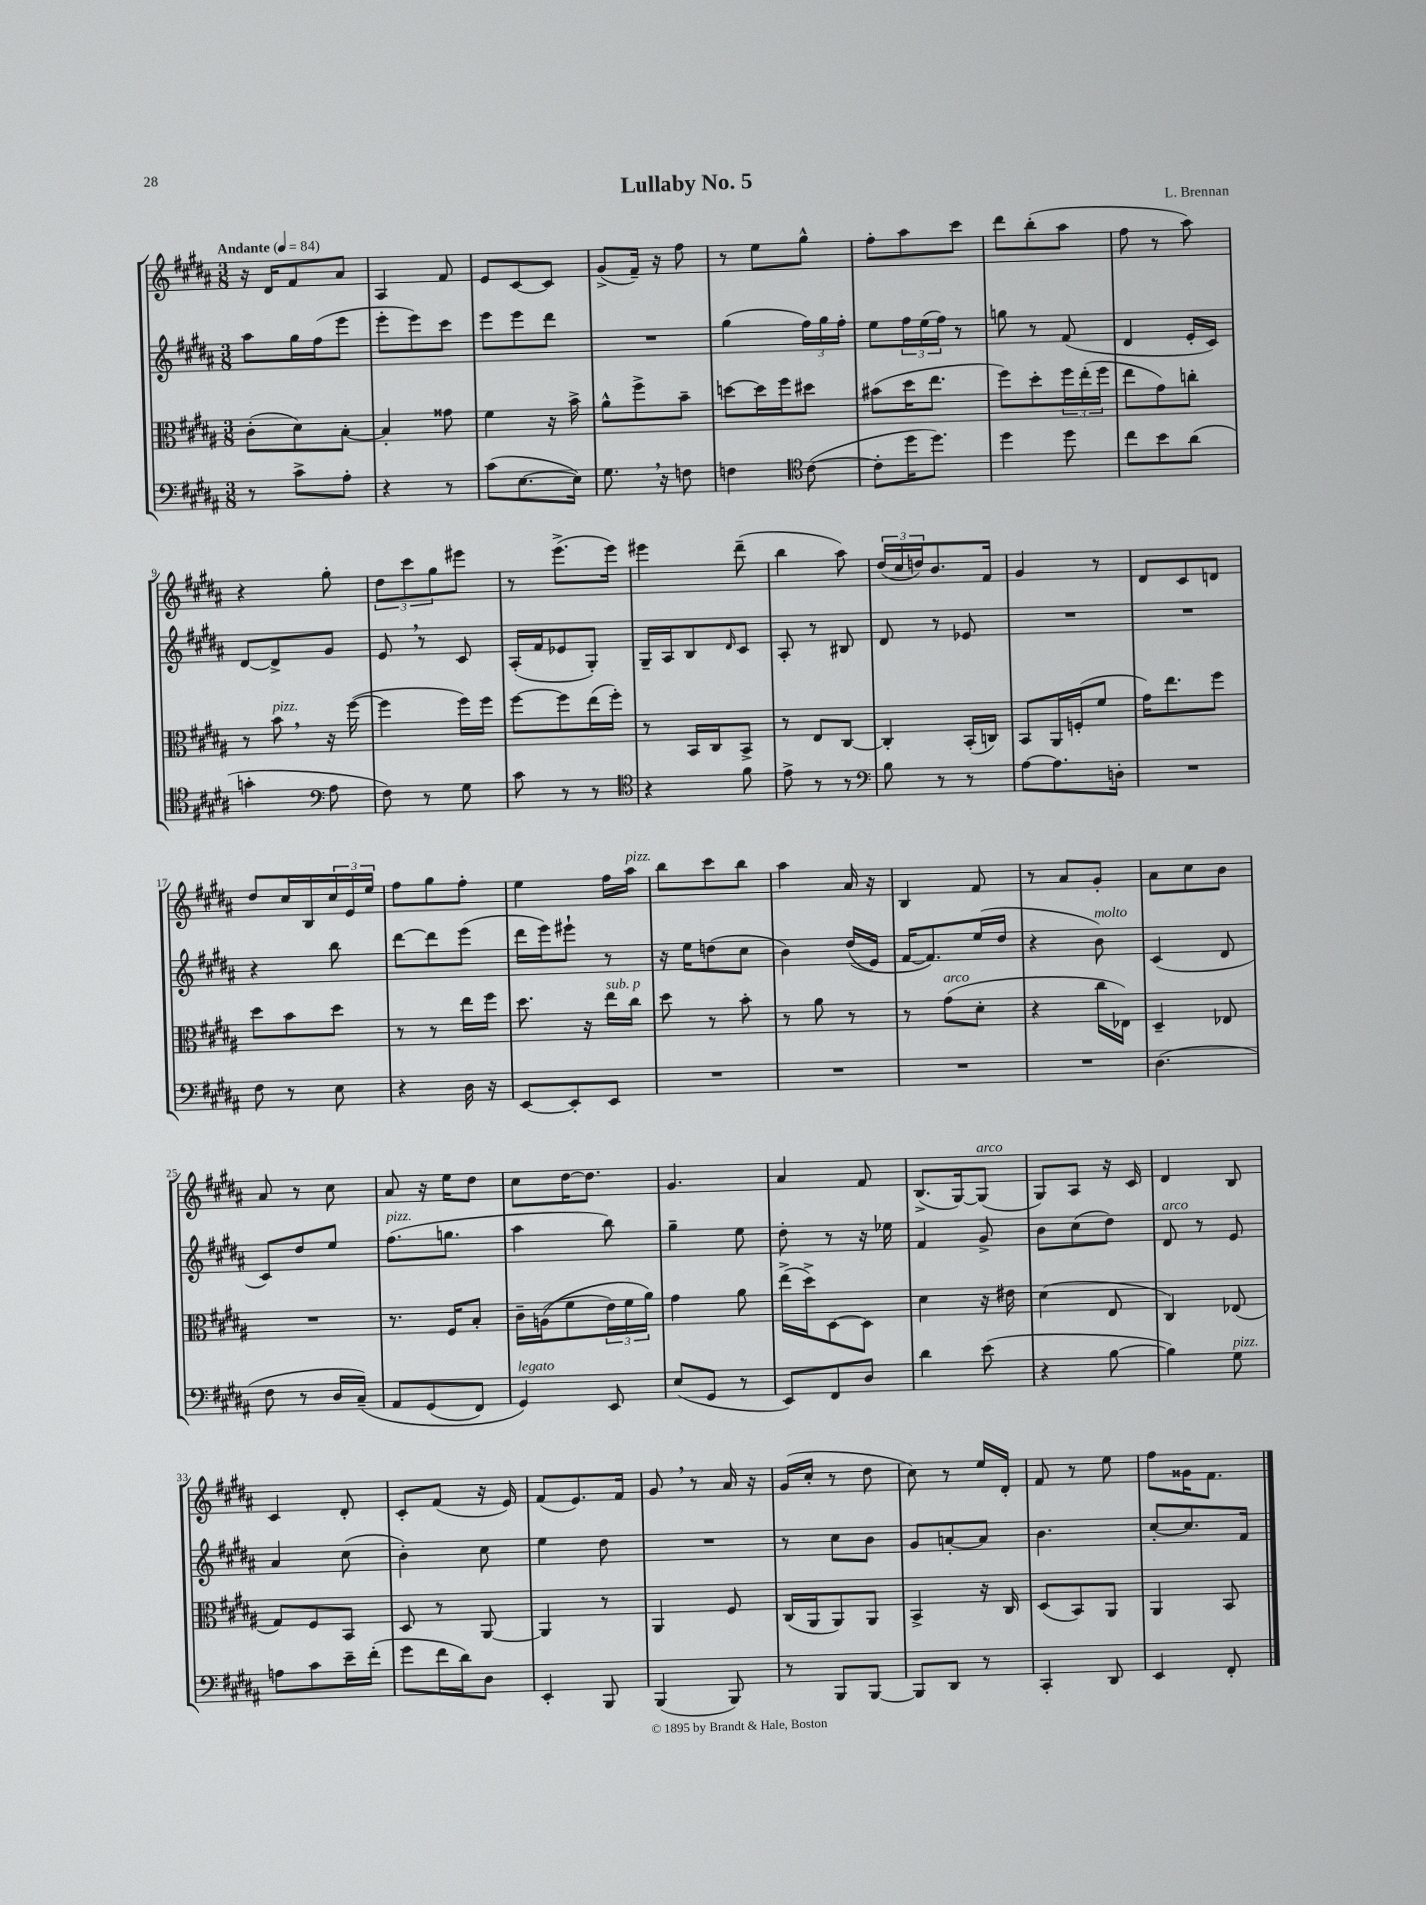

**kern	**kern	**kern	**kern
*staff4	*staff3	*staff2	*staff1
*clefF4	*clefC3	*clefG2	*clefG2
*k[f#c#g#d#a#]	*k[f#c#g#d#a#]	*k[f#c#g#d#a#]	*k[f#c#g#d#a#]
*M3/8	*M3/8	*M3/8	*M3/8
*MM84	*MM84	*MM84	*MM84
8r	(8c#'	8aa#	16r
.	.	.	16d#
8c#^	8d#)	16gg#	8f#
.	.	(16ff#	.
8A#'	[8B'	8eee	8a#
=	=	=	=
4r	4B']	8eee'	4A#
.	.	8eee)	.
8r	8g##	8ccc#	8f#
=	=	=	=
(8c#	4f#	8eee	8e
[8.E	.	8eee	[8c#
.	16r	8ddd#	8c#]
16E])	16b^	.	.
=	=	=	=
8.G#	8a#^^	4.r	(8g#^
.	8ff#^	.	16f#~)
16r	.	.	16r
8F	8b~	.	8ff#
=	=	=	=
4F	[8dd	(4gg#	8r
.	16dd]	.	8ee
.	16ff#	.	.
*clefC4	*	*	*
([8c#	8dd#	24ff#)	8gg#^^
.	.	24gg#	.
.	.	24ff#'	.
=	=	=	=
8c#']	(8b#	8ee	8ff#'
16dd#	16dd#	24ff#	8aa#
.	.	(24ee	.
8.dd#)	8.ee	.	.
.	.	24ff#)	.
.	.	8r	8ccc#
=	=	=	=
4dd#	8ff#)	8gg	8ddd#
.	8dd#'	8r	(8bb'
8dd#	24ff#	(8f#	8aa#
.	(24ee'	.	.
.	24ff#	.	.
=	=	=	=
8cc#	8ee	4d#	8ff#
8b	8g#)	.	8r
(8a#	8cc'	16e'	8aa#)
.	.	16c#)	.
=	=	=	=
4g'	8r	[8d#	4r
.	8b	8d#^]	.
*clefF4	*	*	*
8A#	16r	8g#	8gg#'
.	([16ff#	.	.
=	=	=	=
8F#)	4ff#]	8e	12dd#
.	.	.	12ccc#
8r	.	8r	.
.	.	.	12gg#
8G#	16ff#)	8c#	8eee#
.	16ff#	.	.
=	=	=	=
8c#	[8ff#	(16A#'	8r
.	.	16f#	.
8r	8ff#]	8e-	(8.eee^
8r	(16ee	8G#')	.
.	16ff#')	.	16eee)
=	=	=	=
*clefC4	*	*	*
4r	8r	16G#~	4eee#
.	.	16A#	.
.	16BB	8B	.
.	16C#	.	.
.	.	16qqd#	.
8f#	8BB^	8c#	(8ddd#~
=	=	=	=
8e^	8r	8A#'	4bb
8r	8E	8r	.
8r	[8C#	8B#	8aa#)
=	=	=	=
*clefF4	*	*	*
8B	4C#']	8d#	(24dd#
.	.	.	24cc#
.	.	.	24dd)
8r	.	8r	8.b
8r	(16BB'	8e-	.
.	16C)	.	16f#
=	=	=	=
[8A#	8BB	4.r	4g#
8.A#]	16AA#	.	.
.	(16F'	.	.
.	8f#	.	8r
16D'	.	.	.
=	=	=	=
4.r	16g#)	4.r	8d#
.	8.ee	.	.
.	.	.	8c#
.	8ff#	.	8d
=	=	=	=
8F#	8dd#	4r	8dd#
8r	8b	.	16cc#
.	.	.	16B
8E	8dd#	8bb	24cc#
.	.	.	24e
.	.	.	24ee
=	=	=	=
4r	8r	[8ddd#	8ff#
.	8r	8ddd#]	8gg#
16D#	16ee	(8eee	8ff#'
16r	16ff#	.	.
=	=	=	=
[8EE	8.dd#	16ddd#	4ee
.	.	16eee)	.
8EE']	.	8eee#`	.
.	16r	.	.
8EE	16ee	8r	16ff#
.	16cc#	.	16aa#
=	=	=	=
4.r	8dd#	16r	8bb
.	.	16ee	.
.	8r	(8dd	8ccc#
.	8b'	8cc#	8bb
=	=	=	=
4.r	8r	4b)	4aa#
.	8a#	.	.
.	8r	&((16dd#	16a#
.	.	16e)	16r
=	=	=	=
4.r	8r	[16f#	4B
.	.	8.f#]&)	.
.	(8g#	.	.
.	8d#'	(16ee	8f#
.	.	16dd#	.
=	=	=	=
4.r	4r	4r	8r
.	.	.	8a#
.	16cc#	8b)	8g#'
.	16E-)	.	.
=	=	=	=
(4.D#	4D#~	(4c#	8a#
.	.	.	8cc#
.	8E-	8d#	8b
=	=	=	=
8F#	4.r	8c#)	8a#
8r	.	8dd#	8r
16D#	.	8ee	8cc#
&(16C#~)	.	.	.
=	=	=	=
8AA#	8.r	(8.ff#	8a#
(8GG#	.	.	16r
.	16F#	8.gg	16ee
8FF#)	8B'	.	8dd#
=	=	=	=
4GG#&)	16c#~	4aa#	8cc#
.	&((16A	.	.
.	8f#	.	[16dd#
.	.	.	8.dd#]
8EE	24e)	8bb)	.
.	24f#	.	.
.	24a#&)	.	.
=	=	=	=
(8E	4g#	4gg#~	4.g#
8GG#	.	.	.
8r	8a#	8ee	.
=	=	=	=
8EE)	(16ee^	8dd#'	4a#
.	16dd#^)	.	.
8FF#	[8D#	8r	.
8D#	8D#]	16r	8f#
.	.	16ee-	.
=	=	=	=
4d#	4d#	4f#	(8.B^
.	.	.	[16G#)
(8e	16r	8g#^	(8G#]
.	16e#	.	.
=	=	=	=
4r	(4d#	8b	8G#)
.	.	(8cc#	8A#
[8B	8E	8dd#)	16r
.	.	.	16c#
=	=	=	=
4B])	4C#)	8d#	4d#
.	.	8r	.
8G#	(8E-	8e	8B
=	=	=	=
8A	8G#)	4a#	4c#
8c#	8F#	.	.
16e~	8BB	(8cc#	8d#'
(16f#'	.	.	.
=	=	=	=
8g#	8D#	4b')	8c#'
16f#	8r	.	(8f#
16d#)	.	.	.
8D#	[8AA#	8cc#	16r
.	.	.	16e)
=	=	=	=
4EE'	4AA#]	4ee	(8f#
.	.	.	8.e)
8BBB	8r	8dd#	.
.	.	.	16f#
=	=	=	=
(4BBB	4AA#	4.r	8g#
.	.	.	8r
8BBB)	8F#	.	16a#
.	.	.	16r
=	=	=	=
8r	(16C#	8r	(16g#
.	16AA#	.	16cc#'
8BBB	8AA#)	8cc#	8r
[8BBB	8AA#	8b	8dd#
=	=	=	=
8BBB]	4BB^	8g#	8cc#)
8DD#	.	[8a'	8r
8r	16r	8a]	16ee
.	16C#	.	16d#'
=	=	=	=
4CC#'	(8D#	4.b	8f#
.	8BB)	.	8r
8DD#	8AA#	.	8ee
=	=	=	=
4EE	4AA#	[8cc#'	8ff#
.	.	8.cc#]	16g##
.	.	.	8.f#
8FF#'	8BB	.	.
.	.	16f#	.
==	==	==	==
*-	*-	*-	*-
